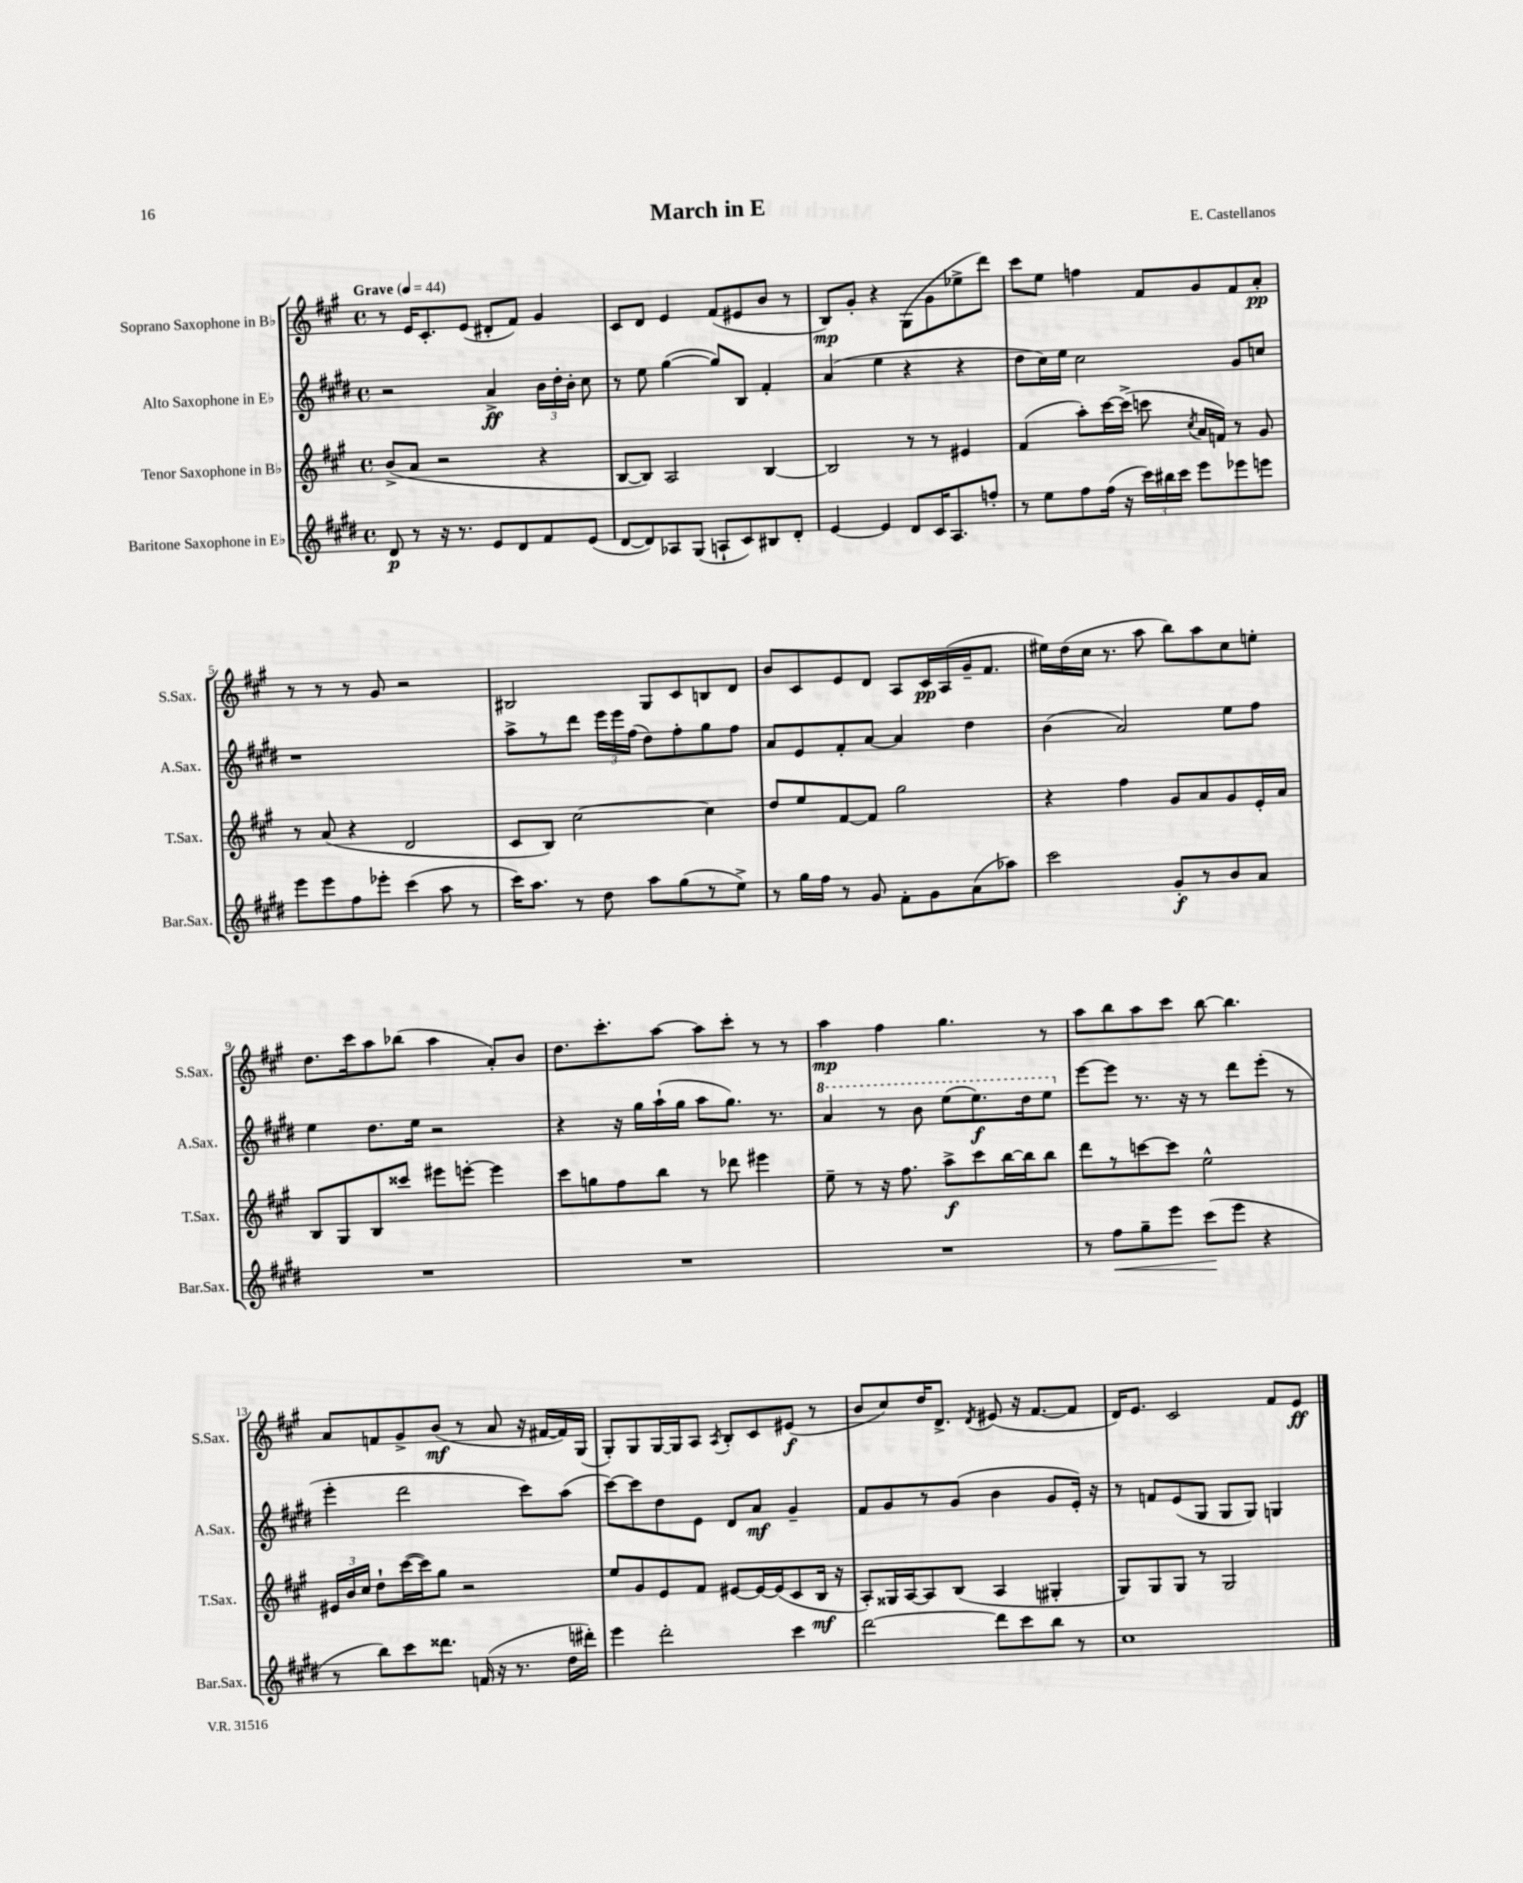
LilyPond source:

\header { title = "March in E" composer = "E. Castellanos" }
<<
\new StaffGroup <<
\new Staff = "s0" \with { instrumentName = "Soprano Saxophone in Bb" shortInstrumentName = "S.Sax." } {
    \clef treble \key a \major \defaultTimeSignature \time 4/4 \tempo "Grave" 4 = 44
    \autoBeamOff r8 e'16[ cis'8.-. e'8]( dis'8[-. fis'8]) gis'4 |
    cis'8[ d'8] e'4 fis'8[( eis'8 b'8] r8 |
    b8[\mp) gis'8]-. r4 gis8[( gis'8 ees''8-> d'''8]) |
    cis'''8[ e''8] f''4 fis'8[ gis'8 fis'8 a'8]-.\pp |
    r8 r8 r8 gis'8 r2 |
    bis2 gis8[ cis'8 b8 d'8] |
    b'8[ cis'8 e'8 d'8] a8[ cis'16\pp a16( gis'16-- fis'8.] |
    eis''16[) d''16( cis''16] r8. a''8 b''8[) a''8 cis''8 e''8]-. |
    d''8.[ cis'''16 a''8 bes''8]( a''4 a'8[-.) b'8] |
    d''8.[ cis'''8.-. a''8]~ a''8[ cis'''8]-. r8 r8 |
    a''4\mp fis''4 gis''4. r8 |
    a''8[ b''8 a''8 cis'''8] b''8~ b''4. |
    a'8[ f'8 gis'8-> b'8]\mf( r8 a'8 r16 fis'16[~ fis'16) gis16]( |
    gis8[-.) gis8 gis16~ gis16 a8] \acciaccatura { a8 } b8[-. cis'8 eis'8]\f( r8 |
    b'8[ cis''8) d''16 d'8.]-> \acciaccatura { d'8 } eis'8( r16 fis'8.[~ fis'8] |
    d'16[) e'8.] cis'2 fis'8[ e'8]\ff \bar "|." |
}
\new Staff = "s1" \with { instrumentName = "Alto Saxophone in Eb" shortInstrumentName = "A.Sax." } {
    \clef treble \key e \major \defaultTimeSignature \time 4/4
    \autoBeamOff r2 a'4->\ff \tuplet 3/2 { b'16[ dis''16-. b'16]-. } cis''8 |
    r8 e''8 gis''4~( gis''8[) b8] fis'4-. |
    a'4( e''4 r4 r4 |
    dis''8[ cis''16) e''16] cis''2 gis'8[ c''8] |
    r1 |
    a''8[-> r8 dis'''8] \tuplet 3/2 { e'''16[ e'''16 fis''16]( } dis''8[) fis''8-. gis''8 fis''8] |
    a'8[ e'8 fis'8-. a'8]~ a'4 dis''4 |
    b'4( a'2) e''8[ fis''8] |
    e''4 dis''8.[ e''16] r2 |
    r4 r16 gis''16[ a''16-!( gis''16] a''8[ gis''8.]) r8. |
    \ottava #1 a''4 r8 b''8 e'''8[( e'''8.\f) dis'''16 e'''8] \ottava #0 |
    e'''8[~ e'''8] r8. r16 r8 dis'''8[ e'''8]-.( r8 |
    e'''4-. dis'''2 cis'''8[) a''8]( |
    cis'''8[~) cis'''8 dis''8 e'8] dis'8[ a'8]\mf gis'4-- |
    fis'8[ gis'8 r8 gis'8]( b'4 gis'8[ e'16]-.) r16 |
    r8 f'8[ e'8( gis8] gis8[ gis8]) g4 \bar "|." |
}
\new Staff = "s2" \with { instrumentName = "Tenor Saxophone in Bb" shortInstrumentName = "T.Sax." } {
    \clef treble \key a \major \defaultTimeSignature \time 4/4
    \autoBeamOff b'8[->( a'8] r2 r4 |
    b8[~ b8]) a2 b4~ |
    b2 r8 r8 eis'4 |
    fis'4( a''8[-.) cis'''16~ cis'''16]->( c'''8 \acciaccatura { cis''8 } a'16[ f'16]) r8 gis'8 |
    r8 a'8( r4 d'2 |
    cis'8[ b8]) cis''2~ cis''4 |
    d''8[ e''8 fis'8~ fis'8] gis''2 |
    r4 fis''4 gis'8[ a'8 gis'8 e'16-. a'16] |
    b8[ gis8 b8 cisis'''8] eis'''8[ e'''8]~-. e'''4 |
    cis'''8[ g''8 fis''8 b''8] r8 des'''8 eis'''4 |
    e''8-- r8 r16 fis''8. a''8[->\f cis'''8 b''16~ b''16 b''8] |
    d'''8[ r8 c'''8~ c'''8] e''2-^ |
    \tuplet 3/2 { eis'16[ b'16 cis''16] } d''8[-! cis'''16~( cis'''16) gis''8] r2 |
    e''8[ gis'8 e'8 fis'8] eis'8[~ eis'16~ eis'16( cis'8 b16]\mf r16 |
    a8[-.) gisis16 a16~ a8 b8]( a4 gis4-. |
    gis8[) gis8 gis8] r8 gis2 \bar "|." |
}
\new Staff = "s3" \with { instrumentName = "Baritone Saxophone in Eb" shortInstrumentName = "Bar.Sax." } {
    \clef treble \key e \major \defaultTimeSignature \time 4/4
    \autoBeamOff dis'8\p r8 r16 r8. e'8[ dis'8 fis'8 e'8]( |
    dis'8[~ dis'8) aes8 gis8]( a8[-! cis'8) bis8 dis'8]-. |
    e'4~ e'4 dis'8[ cis'16 a8. f''8]-. |
    r8 e''8[ fis''8 fis''16]( r16 \tuplet 3/2 { cis'''16[) bis''16 cis'''16] } e'''8[ ees'''8 e'''8] |
    e'''8[ e'''8 fis''8 ees'''8]-. cis'''4( a''8 r8 |
    cis'''16[) a''8.] r8 dis''8 a''8[ gis''8( r8 e''8]->) |
    r8 gis''16[ fis''16] r8 gis'8 fis'8[-. gis'8 a'8( aes''8]) |
    cis'''2 gis'8[-.\f r8 b'8 a'8] |
    R1 |
    R1 |
    R1 |
    r8 fis''8[\< gis''8-- e'''8] cis'''8[\!( e'''8] r4 |
    r8 b''8[) cis'''8 disis'''8.] f'16( r16 r8. dis''16[ dis'''16]-.) |
    e'''4 dis'''2-. cis'''4 |
    dis'''2~ dis'''8[ cis'''8 b''8] r8 |
    cis''1 \bar "|." |
}
>>
>>
